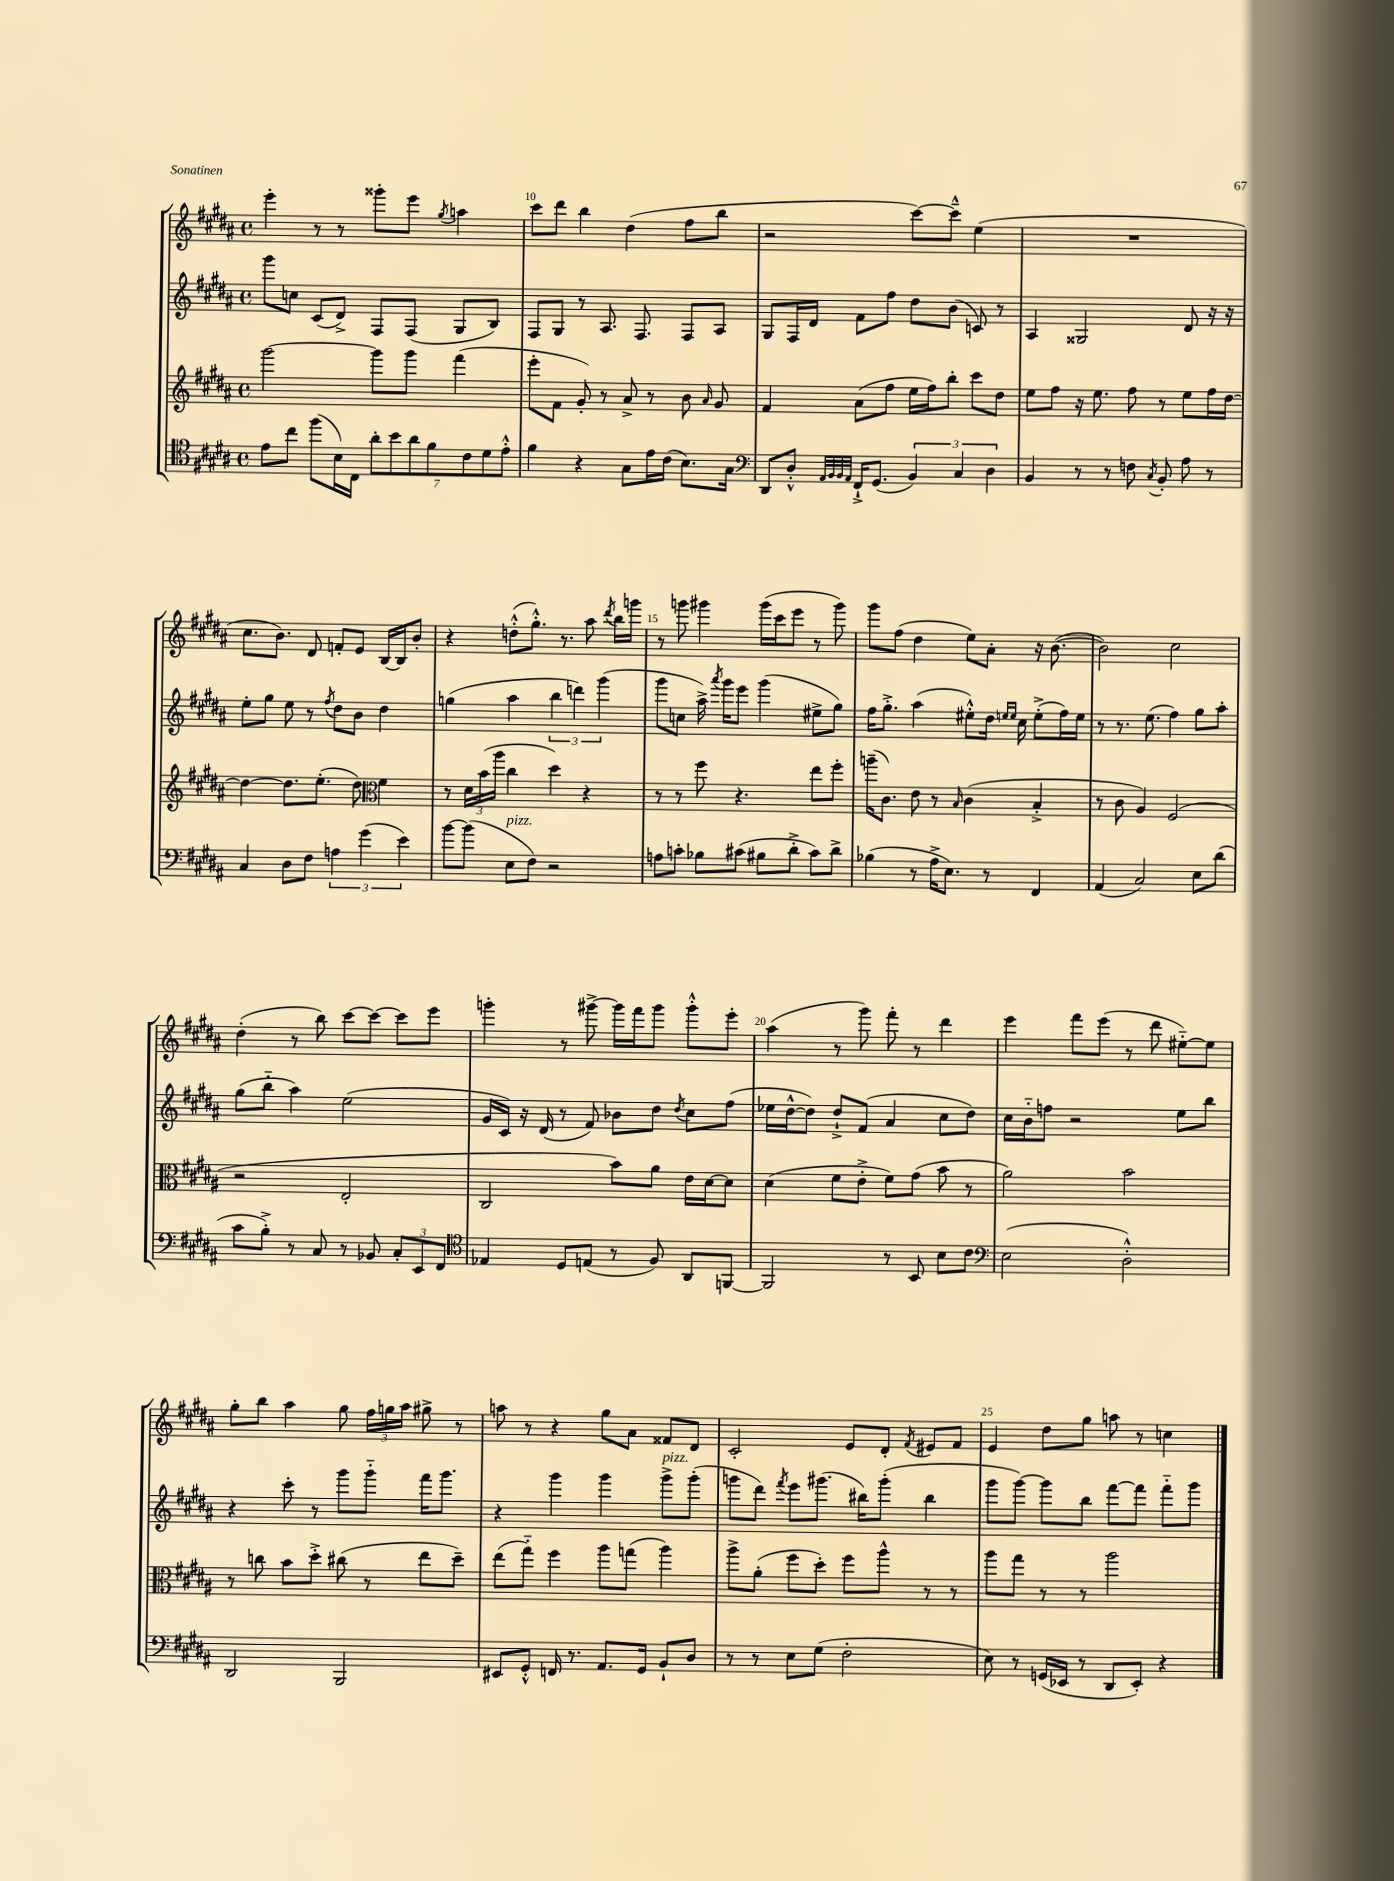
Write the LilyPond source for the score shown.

<<
\new StaffGroup <<
\new Staff = "s0" {
    \clef treble \key b \major \defaultTimeSignature \time 4/4
    \autoBeamOff e'''4-. r8 r8 gisis'''8[-. e'''8] \acciaccatura { gis''8 } a''4 |
    cis'''8[ dis'''8] b''4 dis''4( fis''8[ b''8] |
    r2 cis'''8[~) cis'''8]---^ e''4( |
    R1 |
    cis''8.[ b'8.]) dis'8 f'8[-. e'8] b16[~ b16 b'8]-. |
    r4 d''8[-.-^( gis''8.]-.-^) r8. ais''8 \acciaccatura { dis'''8 } b''16[ g'''16] |
    r8 g'''8 gis'''4 gis'''16[( cis'''16 e'''8] r8 gis'''8) |
    gis'''8[ fis''8]( dis''4 e''8[) ais'8]-. r16 b'8.~( |
    b'2) cis''2 |
    dis''4-.( r8 b''8) cis'''8[~ cis'''8]~ cis'''8[ e'''8] |
    g'''4-. r8 gis'''8~-> gis'''16[ fis'''16 gis'''8] gis'''8[-.-^ e'''8]-. |
    ais''4( r8 gis'''8) fis'''8-. r8 dis'''4 |
    e'''4 fis'''8[ e'''8]( r8 dis'''8 eis''8[~-_) eis''8] |
    gis''8[-. b''8] ais''4 gis''8 \tuplet 3/2 { fis''16[ g''16 ais''16] } gis''8-> r8 |
    a''8 r8 r4 gis''8[ ais'8] fisis'8[ dis'8] |
    cis'2-. e'8[ dis'8]-. \acciaccatura { fis'8 } eis'8[ fis'8] |
    e'4 dis''8[ gis''8] a''8 r8 c''4 \bar "|." |
}
\new Staff = "s1" {
    \clef treble \key b \major \defaultTimeSignature \time 4/4
    \autoBeamOff gis'''8[ c''8] cis'8[( dis'8]->) fis8[ fis8]( gis8[ b8]) |
    fis8[ gis8] r8 ais8. fis8. fis8[ ais8] |
    gis8[ fis16 dis'16] fis'8[ fis''8] dis''8[ b'8]( c'8) r8 |
    ais4 gisis2 dis'8 r16 r16 |
    e''8[-. gis''8] e''8 r8 \acciaccatura { fis''8 } dis''8[ b'8] dis''4 |
    g''4( ais''4 \tuplet 3/2 { b''4 d'''4) gis'''4( } |
    gis'''8[ c''8] ais''16->) \acciaccatura { ais'''8 } gis'''16[ e'''8] gis'''4( eis''8[-> gis''8]) |
    fis''16[ gis''8.]-.-> ais''4( eis''8[-.-^) dis''16] \grace { e''16[ e''16] } cis''16 e''8[-.->( fis''16) e''16] |
    r8 r8. e''8.( fis''4) gis''8[ ais''8]-. |
    gis''8[( b''8]-_ ais''4) e''2( |
    gis'16[ cis'16]) r16 dis'16( r8 fis'8) bes'8[ dis''8] \acciaccatura { dis''8 } cis''8[ fis''8]( |
    ees''16[ dis''16~-^ dis''8]) dis''8[-!-> fis'8]( ais'4 cis''8[ dis''8]) |
    cis''16[ b'16-_ f''8] r2 e''8[ b''8] |
    r4 cis'''8-. r8 gis'''8[ gis'''8]-_ fis'''16[ gis'''8.] |
    r4 gis'''4 gis'''4 gis'''8[->^\markup { \italic "pizz." } gis'''8]-.( |
    g'''8[ dis'''8]) \acciaccatura { fis'''8 } e'''8[ gis'''8.]( bis''16[) gis'''8]-.( bis''4 |
    gis'''8[ gis'''8]~) gis'''8[ b''8] fis'''8[~ fis'''8] fis'''8[-_ gis'''8] \bar "|." |
}
\new Staff = "s2" {
    \clef treble \key b \major \defaultTimeSignature \time 4/4
    \autoBeamOff gis'''2~ gis'''8[ gis'''8] fis'''4( |
    e'''8[-. fis'8] gis'8-.) r8 ais'8-> r8 b'8 \grace { ais'16 } gis'8 |
    fis'4 ais'8[( fis''8] e''16[ fis''16) b''8]-. cis'''8[ dis''8] |
    e''8[ fis''8] r16 e''8. fis''8 r8 e''8[ fis''16 dis''16]~ |
    dis''4~ dis''8.[ e''8.]-.( dis''8) \clef alto fis'4 |
    r8 \tuplet 3/2 { dis'16[ b'16( ais''16] } cis''4 dis''4) r4 |
    r8 r8 fis''8 r4. e''8[ fis''8]-. |
    a''16[--( cis'8.]) e'8 r8 \grace { b16 } cis'4( b4-.-> |
    r8 cis'8 ais4) fis2( |
    r2 e2-. |
    cis2 b'8[) ais'8] e'16[ dis'16~ dis'8] |
    dis'4( fis'8[ e'8]-.-> fis'8[) gis'8]( b'8 r8 |
    ais'2) b'2 |
    r8 c''8 b'8[ dis''8]-.-> cis''8( r8 e''8[ dis''8]--) |
    e''8[( gis''8]-_) fis''4 ais''8[ g''8]( ais''4) |
    ais''8[-> ais'8]-.( fis''8[ dis''8]-.) fis''8[ ais''8]-^ r8 r8 |
    ais''8[ gis''8] r8 r8 ais''2 \bar "|." |
}
\new Staff = "s3" {
    \clef tenor \key b \major \defaultTimeSignature \time 4/4
    \autoBeamOff e'8[ cis''8] fis''8[( b16) cis16] \tuplet 7/4 { ais'8[-. b'8 ais'8 fis'8 cis'8 dis'8 e'8]-.-^ } |
    fis'4 r4 gis8[ e'16 cis'16]( b8.[) gis16] |
    \clef bass dis,8[ dis8]-.-^ \grace { ais,32[ b,32 b,32 ais,32] } fis,16[-!-> gis,8.]( \tuplet 3/2 { b,4) cis4 dis4 } |
    b,4 r8 r8 f8 \acciaccatura { cis8 } b,8-. ais8 r8 |
    cis4 dis8[ fis8] \tuplet 3/2 { a4 gis'4( e'4) } |
    b'8[~ b'8]( e8[^\markup { \italic "pizz." } fis8]) r2 |
    a8[ c'8]-. bes8[ cis'8]( bis8[ dis'8]-.-> cis'8[) dis'8]-> |
    bes4( r8 ais16[-> e8.]) r8 fis,4 |
    ais,4( cis2) e8[ dis'8]( |
    cis'8[ b8]-.->) r8 cis8 r8 bes,8 \tuplet 3/2 { cis8[-. e,8 fis,8] } |
    \clef tenor ees4 dis8[ e8]( r8 fis8) ais,8[ f,8]~ |
    f,2 r8 b,8 b8[ cis'8] |
    \clef bass e2( dis2-.-^) |
    dis,2 b,,2 |
    eis,8[ gis,8]-.-^ f,16 r8. ais,8.[ gis,16] b,8[-! dis8] |
    r8 r8 e8[ gis8]( fis2-. |
    e8) r8 g,16[( ees,16] r8 dis,8[ ees,8]-.) r4 \bar "|." |
}
>>
>>
\layout { \context { \Score currentBarNumber = #9 \override BarNumber.break-visibility = ##(#f #t #t) barNumberVisibility = #(every-nth-bar-number-visible 5) } }
